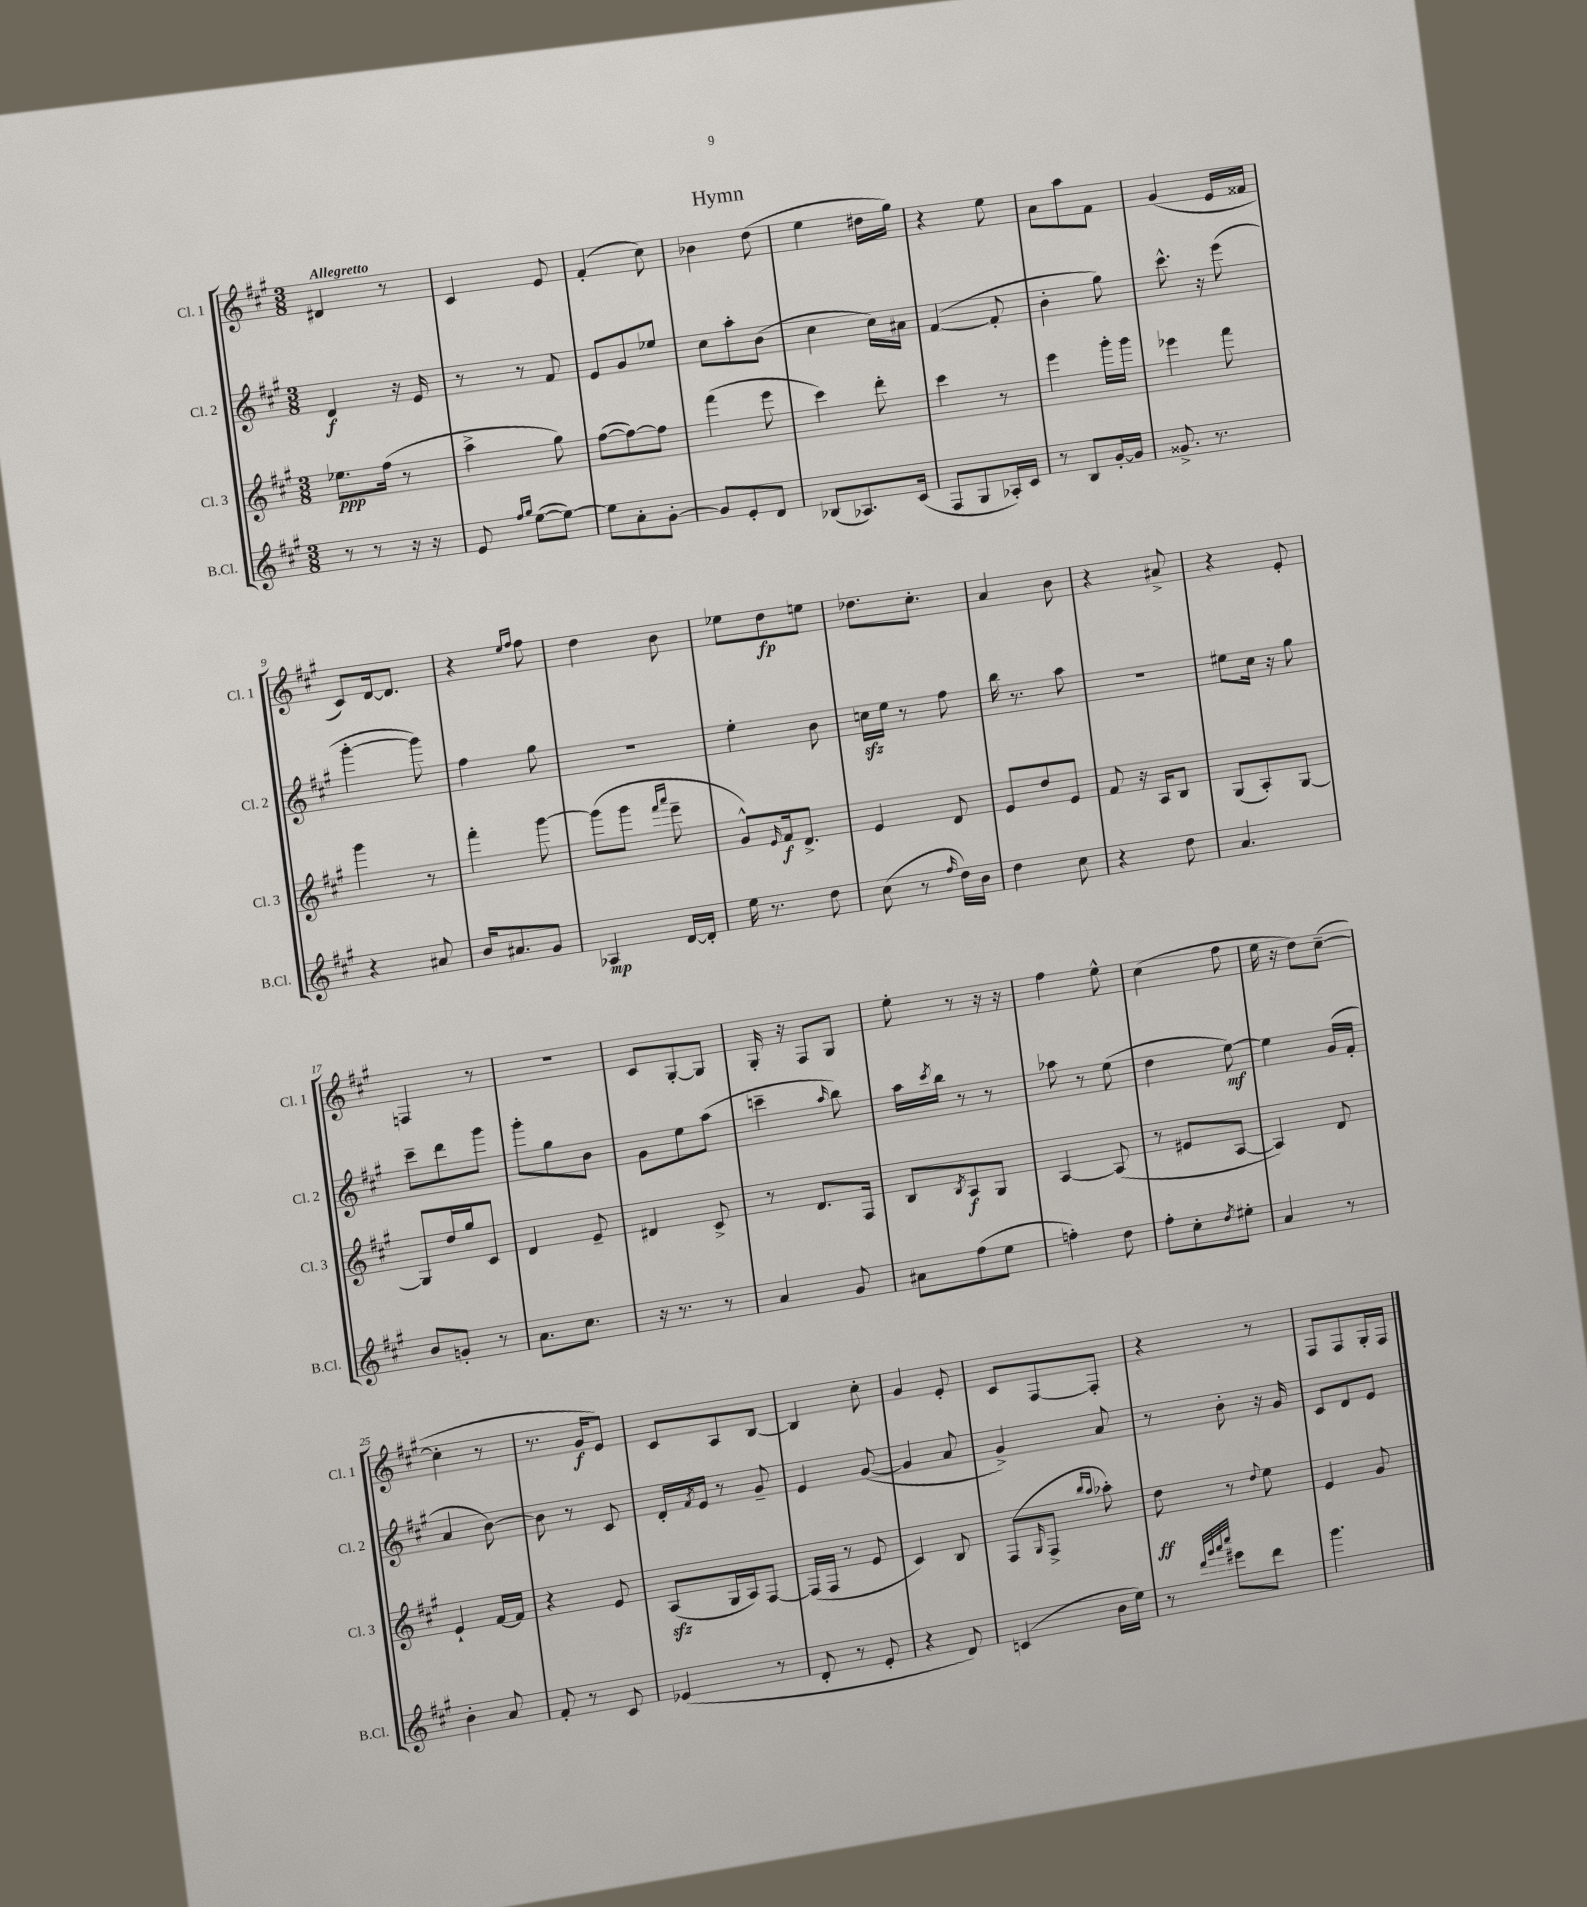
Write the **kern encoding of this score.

**kern	**dynam	**kern	**dynam	**kern	**dynam	**kern	**dynam
*part4	*part4	*part3	*part3	*part2	*part2	*part1	*part1
*staff4	*staff4	*staff3	*staff3	*staff2	*staff2	*staff1	*staff1
*I"B.Cl.	*	*I"Cl. 3	*	*I"Cl. 2	*	*I"Cl. 1	*
*I'B.Cl.	*	*I'Cl. 3	*	*I'Cl. 2	*	*I'Cl. 1	*
*clefG2	*	*clefG2	*	*clefG2	*	*clefG2	*
*k[f#c#g#]	*	*k[f#c#g#]	*	*k[f#c#g#]	*	*k[f#c#g#]	*
*M3/8	*	*M3/8	*	*M3/8	*	*M3/8	*
=1	=1	=1	=1	=1	=1	=1	=1
!	!	!	!	!	!	!LO:TX:a:B:t=Allegretto	!
8r	.	8.ee-X\L	ppp	4d/	f	4d#X/	.
8r	.	.	.	.	.	.	.
.	.	(16ff#\Jk	.	.	.	.	.
16r	.	8r	.	16r	.	8r	.
16r	.	.	.	16e/	.	.	.
=2	=2	=2	=2	=2	=2	=2	=2
8e/	.	4aa^\	.	8r	.	4c#/	.
16qqff#/LL	.	.	.	.	.	.	.
16qqgg#/JJ	.	.	.	.	.	.	.
([8ee\L	.	.	.	8r	.	.	.
8ee\J_)	.	8gg#\)	.	8f#/	.	8e/	.
=3	=3	=3	=3	=3	=3	=3	=3
8ee\L]	.	([8ff#\L	.	8e/L	.	(4f#'/	.
8a'\	.	8ff#\_)	.	8g#/	.	.	.
[8g#'\J	.	8ff#\J]	.	8ee-X/J	.	8cc#\)	.
=4	=4	=4	=4	=4	=4	=4	=4
8g#/L]	.	(4fff#\	.	8cc#\L	.	4b-X\	.
8e'/	.	.	.	8aa'\	.	.	.
8d/J	.	8eee\	.	(8b\J	.	(8dd\	.
=5	=5	=5	=5	=5	=5	=5	=5
(8B-X/L	.	4ccc#\)	.	4cc#\	.	4ee\	.
8.A-X/)	.	.	.	.	.	.	.
.	.	8ddd'\	.	16cc#\LL)	.	16dd#X\LL	.
(16c#/Jk	.	.	.	16a#X\JJ	.	16gg#\JJ)	.
=6	=6	=6	=6	=6	=6	=6	=6
8F#/L	.	4ccc#\	.	([4f#/	.	4r	.
8G#/	.	.	.	.	.	.	.
16A-X'/L)	.	8r	.	8f#'/]	.	8ee\	.
16c#/JJ	.	.	.	.	.	.	.
=7	=7	=7	=7	=7	=7	=7	=7
8r	.	4eee\	.	4b'\	.	8a\L	.
8B/L	.	.	.	.	.	8aa\	.
[16g#'/L	.	16ggg#'\LL	.	8gg#\)	.	8f#\J	.
16g#/JJ]	.	16ggg#\JJ	.	.	.	.	.
=8	=8	=8	=8	=8	=8	=8	=8
8.g##X^/	.	4eee-X\	.	8.ccc#^^\	.	(4g#/	.
8.r	.	.	.	16r	.	.	.
.	.	8fff#\	.	(8eee\	.	16e/LL	.
.	.	.	.	.	.	16f##X/JJ	.
!!LO:LB:g=z
=9	=9	=9	=9	=9	=9	=9	=9
4r	.	4ggg#\	.	[4ggg#'\	.	8c#/L)	.
.	.	.	.	.	.	[16d/k	.
.	.	.	.	.	.	8.d/J]	.
8a#X/	.	8r	.	8ggg#\])	.	.	.
=10	=10	=10	=10	=10	=10	=10	=10
16b/KL	.	4fff#'\	.	4ff#\	.	4r	.
8.a#X/	.	.	.	.	.	.	.
.	.	.	.	.	.	16qqee/LL	.
.	.	.	.	.	.	16qqff#/JJ	.
8g#/J	.	[8ggg#\	.	8gg#\	.	8ff#\	.
=11	=11	=11	=11	=11	=11	=11	=11
4A-X/	mp	(8ggg#\L]	.	4.r	.	4dd\	.
.	.	8ggg#\J	.	.	.	.	.
.	.	16qqfff#/LL	.	.	.	.	.
.	.	16qqaaa/JJ	.	.	.	.	.
[16d/LL	.	8eee~\	.	.	.	8b\	.
16d'/JJ]	.	.	.	.	.	.	.
=12	=12	=12	=12	=12	=12	=12	=12
16ee\	.	8g#^^/L)	.	4ee'\	.	8ee-X\L	.
8.r	.	.	.	.	.	.	.
.	.	16qqe/	.	.	.	.	.
.	.	16f#/k	f	.	.	8dd\	fp
.	.	8.d^/J	.	.	.	.	.
8dd\	.	.	.	8b\	.	8een\J	.
=13	=13	=13	=13	=13	=13	=13	=13
(8cc#\	.	4e/	.	16ccnzz\LL	.	8.dd-X\L	.
.	.	.	.	16ee\JJ	.	.	.
8r	.	.	.	8r	.	.	.
.	.	.	.	.	.	8.cc#'\J	.
16qqff#/	.	.	.	.	.	.	.
16dd\LL)	.	8d/	.	8ff#\	.	.	.
16b\JJ	.	.	.	.	.	.	.
=14	=14	=14	=14	=14	=14	=14	=14
4dd\	.	8e/L	.	16bb\	.	4a/	.
.	.	.	.	8.r	.	.	.
.	.	8dd/	.	.	.	.	.
8cc#\	.	8e/J	.	8aa\	.	8b\	.
=15	=15	=15	=15	=15	=15	=15	=15
4r	.	8f#/	.	4.r	.	4r	.
.	.	16r	.	.	.	.	.
.	.	16A/KL	.	.	.	.	.
8dd\	.	8B/J	.	.	.	8a#X^/	.
=16	=16	=16	=16	=16	=16	=16	=16
4.a/	.	(8G#/L	.	8ee#X\L	.	4r	.
.	.	8A'/)	.	16cc#\Jk	.	.	.
.	.	.	.	16r	.	.	.
.	.	[8G#/J	.	8gg#\	.	8e'/	.
!!LO:LB:g=z
=17	=17	=17	=17	=17	=17	=17	=17
8b/L	.	8G#/L]	.	8ccc#~\L	.	4Fn/	.
8gn'/J	.	16dd/L	.	8ddd\	.	.	.
.	.	16gg#/J	.	.	.	.	.
8r	.	8c#/J	.	8ggg#\J	.	8r	.
=18	=18	=18	=18	=18	=18	=18	=18
8.a\L	.	4d/	.	8ggg#'\L	.	4.r	.
.	.	.	.	8gg#\	.	.	.
8.cc#\J	.	.	.	.	.	.	.
.	.	8e~/	.	8b\J	.	.	.
=19	=19	=19	=19	=19	=19	=19	=19
16r	.	4d#X/	.	8g#\L	.	8c#/L	.
8.r	.	.	.	.	.	.	.
.	.	.	.	8ee\	.	[8G#'/	.
8r	.	8c#^/	.	(8aa\J	.	8G#/J]	.
=20	=20	=20	=20	=20	=20	=20	=20
4a/	.	8r	.	4cccn~\	.	16G#'/	.
.	.	.	.	.	.	16r	.
.	.	8.d/L	.	.	.	8F#/L	.
.	.	.	.	16qqaa/	.	.	.
8g#/	.	.	.	8bb\)	.	8G#/J	.
.	.	16F#/Jk	.	.	.	.	.
=21	=21	=21	=21	=21	=21	=21	=21
8a#X\L	.	8B/L	.	16aa\LL	.	8ee'\	.
.	.	.	.	8qccc#/	.	.	.
.	.	.	.	16bb\JJ	.	.	.
.	.	8qB/	.	.	.	.	.
(8ff#\	.	8A/	f	8r	.	8r	.
8ee\J	.	8G#/J	.	8r	.	16r	.
.	.	.	.	.	.	16r	.
=22	=22	=22	=22	=22	=22	=22	=22
4ffn'\)	.	[4A/	.	8aa-X\	.	4ff#\	.
.	.	.	.	8r	.	.	.
8dd\	.	(8A/]	.	(8ee\	.	8ee^^\	.
=23	=23	=23	=23	=23	=23	=23	=23
8ff#'\L	.	8r	.	4dd\	.	(4cc#\	.
8cc#'\	.	8e#X/L	.	.	.	.	.
8qdd/	.	.	.	.	.	.	.
8ee#X'\J	.	[8A/J	.	[8ee\)	mf	8ff#\	.
=24	=24	=24	=24	=24	=24	=24	=24
4a/	.	4A/])	.	4ee\]	.	16ee\	.
.	.	.	.	.	.	16r	.
.	.	.	.	.	.	8dd\L)	.
8r	.	8d/	.	(16g#/LL	.	([8cc#~\J	.
.	.	.	.	16f#'/JJ	.	.	.
!!LO:LB:g=z
=25	=25	=25	=25	=25	=25	=25	=25
4b'\	.	4e`/	.	4a/	.	4cc#'\]	.
8a/	.	[16f#/LL	.	[8b\)	.	8r	.
.	.	16f#/JJ]	.	.	.	.	.
=26	=26	=26	=26	=26	=26	=26	=26
8f#'/	.	4r	.	8b\]	.	8.r	.
8r	.	.	.	8r	.	.	.
.	.	.	.	.	.	16g#/KL	f
8c#/	.	8e/	.	8c#/	.	8e/J)	.
=27	=27	=27	=27	=27	=27	=27	=27
(4e-X/	.	(8Azz/L	.	16d'/LL	.	8c#/L	.
.	.	.	.	8qf#/	.	.	.
.	.	.	.	16e/JJ	.	.	.
.	.	16G#/L	.	8r	.	8A/	.
.	.	16A/J)	.	.	.	.	.
8r	.	[8F#/J	.	8g#~/	.	[8B/J	.
=28	=28	=28	=28	=28	=28	=28	=28
8d'/	.	(16F#/LL]	.	4e/	.	4B/]	.
.	.	16F#/JJ	.	.	.	.	.
8r	.	8r	.	.	.	.	.
8e'/	.	8e/	.	([8g#/	.	8cc#'\	.
=29	=29	=29	=29	=29	=29	=29	=29
4r	.	4c#/)	.	4g#/]	.	4g#/	.
8d/)	.	8B/	.	8a/	.	8e'/	.
=30	=30	=30	=30	=30	=30	=30	=30
(4cn/	.	(8F#/L	.	4g#^/)	.	8c#/L	.
.	.	16qqG#/	.	.	.	.	.
.	.	8F#^/J	.	.	.	[8F#/	.
.	.	16qqbb/LL	.	.	.	.	.
.	.	16qqaa/JJ	.	.	.	.	.
16b\LL	.	8aa-X'\)	.	8a/	.	8F#'/J]	.
16ee\JJ)	.	.	.	.	.	.	.
=31	=31	=31	=31	=31	=31	=31	=31
8r	.	8dd\	ff	8r	.	4r	.
32qqddd/LLL	.	.	.	.	.	.	.
32qqggg#/	.	.	.	.	.	.	.
32qqaaa/	.	.	.	.	.	.	.
32qqcccc#/JJJ	.	.	.	.	.	.	.
8eee#X\L	.	8r	.	8b'\	.	.	.
.	.	8qqdd/	.	.	.	.	.
8ddd\J	.	8ee\	.	16r	.	8r	.
.	.	.	.	16g#/	.	.	.
=32	=32	=32	=32	=32	=32	=32	=32
4.ggg#\	.	4e/	.	8c#/L	.	8F#/L	.
.	.	.	.	8d/	.	8F#/	.
.	.	8g#/	.	8e/J	.	16G#'/L	.
.	.	.	.	.	.	16F#/JJ	.
==	==	==	==	==	==	==	==
*-	*-	*-	*-	*-	*-	*-	*-
